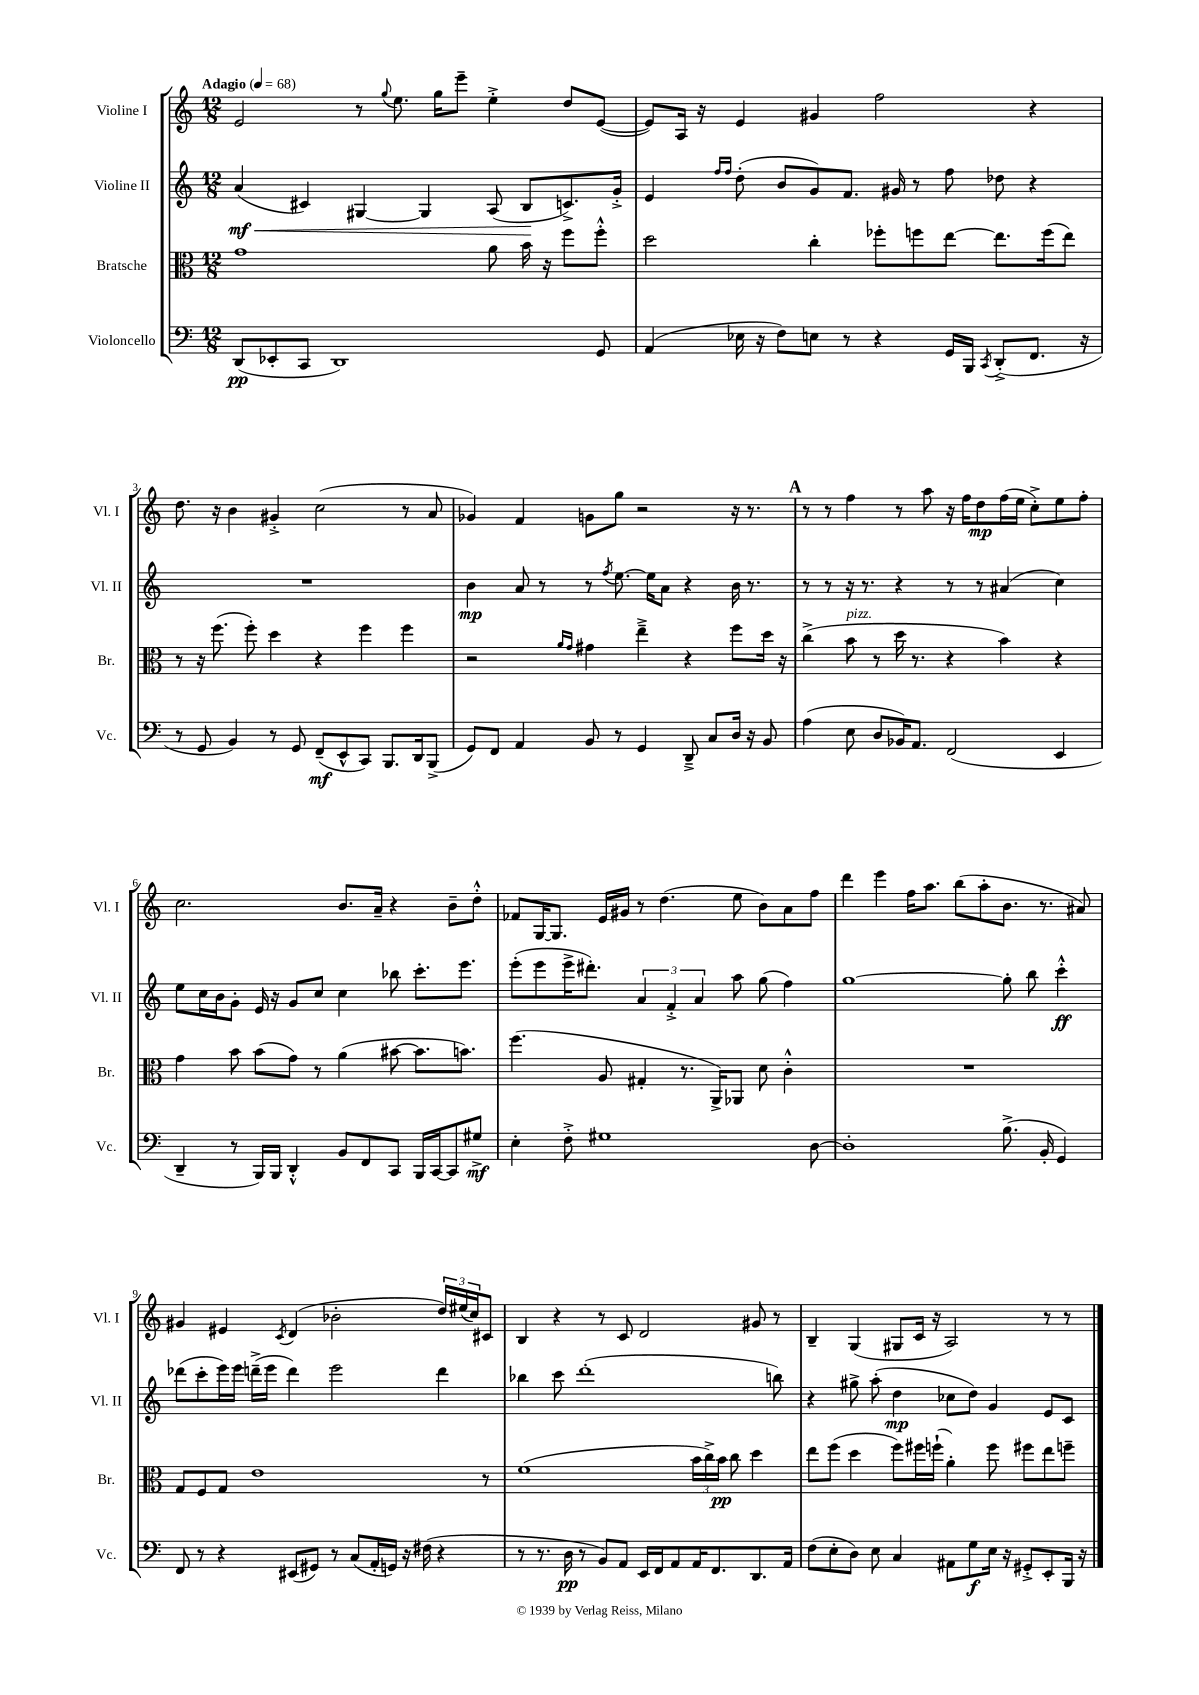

**kern	**kern	**kern	**kern
*staff4	*staff3	*staff2	*staff1
*clefF4	*clefC3	*clefG2	*clefG2
*k[]	*k[]	*k[]	*k[]
*M12/8	*M12/8	*M12/8	*M12/8
*MM68	*MM68	*MM68	*MM68
(8DD/L	1g	(4a/	2e/
8EE-'/	.	.	.
8CC/J	.	4c#/)	.
1DD)	.	.	.
.	.	[4G#/	8r
.	.	.	8qqgg/
.	.	.	8.ee\
.	.	4G#/]	.
.	.	.	16gg\LK
.	.	.	8eee~\J
.	8a\	(8A/	4ee'^\
.	16b\	8B/L	.
.	16r	.	.
.	8ff\L	8.c^/)	8dd/L
8GG/	8ff'^^\J	.	([8e/J
.	.	16g'^/Jk	.
=	=	=	=
(4AA/	2dd\	4e/	8e/]L)
.	.	.	16A/Jk
.	.	.	16r
.	.	16qqff/LL	.
.	.	16qqff/JJ	.
16E-\	.	(8dd'\	4e/
16r	.	.	.
8F\L)	.	8b/L	.
8E\J	4cc'\	8g/)	4g#/
8r	.	8.f/J	.
4r	8ff-'\L	.	2ff\
.	.	16g#/	.
.	8ff\	8r	.
16GG/LL	[8ee\J	8ff\	.
16BBB/JJ	.	.	.
8qCC/	.	.	.
(8DD'^/L	8.ee\]L	8dd-\	.
8.FF/J	.	4r	4r
.	(16ff\k	.	.
.	8ee\J)	.	.
16r	.	.	.
=	=	=	=
8r	8r	1.r	8.dd\
8GG/	16r	.	.
.	(8.ff\	.	16r
4BB/)	.	.	4b\
.	8ff'\)	.	.
8r	4dd\	.	4g#'^/
8GG/	.	.	.
(8FF~/L	4r	.	(2cc\
8EE^^/	.	.	.
8CC/J)	4ff\	.	.
8.BBB/L	.	.	.
.	4ff\	.	8r
16DD/k	.	.	.
(8BBB^/J	.	.	8a/
=	=	=	=
8GG/L)	2r	4b\	4g-/)
8FF/J	.	.	.
4AA/	.	8a/	4f/
.	.	8r	.
.	16qqa/LL	.	.
.	16qqg/JJ	.	.
8BB/	4g#\	8r	8g\L
.	.	8qff/	.
8r	.	[8.ee\	8gg\J
4GG/	4ee~^\	.	2r
.	.	16ee\]LK	.
.	.	8a\J	.
8DD~^/	4r	4r	.
8C/L	.	.	.
16D/Jk	8ff\L	16b\	16r
16r	.	8.r	8.r
8BB/	16dd\Jk	.	.
.	16r	.	.
=	=	=	=
(4A\	(4cc^\	8r	8r
.	.	8r	8r
8E\	8b\	16r	4ff\
.	.	8.r	.
8D/L	8r	.	.
16BB-/K)	16dd\	4r	8r
8.AA/J	8.r	.	.
.	.	.	8aa\
(2FF/	4r	8r	16r
.	.	.	16ff\LK
.	.	8r	8dd\
.	4b\)	(4a#/	(16ff\L
.	.	.	16ee\JJ
.	.	.	8cc'^\L)
4EE/	4r	4cc\)	8ee\
.	.	.	8ff'\J
=	=	=	=
4DD~/	4g\	8ee\L	2.cc\
.	.	16cc\L	.
.	.	16b\J	.
8r	8b\	8g'\J	.
16BBB/LL)	(8b\L	16e/	.
16BBB/JJ	.	16r	.
4DD'^^/	8g\J)	8g/L	.
.	8r	8cc/J	.
8BB/L	(4a\	4cc\	8.b/L
8FF/	.	.	.
.	.	.	16a~/Jk
8CC/J	[8b#\	8bb-\	4r
16BBB/LL	8.b#\]L	8.ccc'\L	.
[16CC/J	.	.	.
8CC/]	.	.	8b~\L
.	8.b\J)	8.eee\J	.
8G#^/J	.	.	8dd'^^\J
=	=	=	=
4E'\	(4.ff\	(8eee'\L	8f-/L
.	.	8eee\	[16G/K
.	.	.	8.G/]J
8F'^\	.	16eee^\K	.
.	.	8.ddd#'\J)	.
1G#	8A/	.	16e/LL
.	.	.	16g#/JJ
.	4G#'/	6a/	8r
.	.	.	(4.dd\
.	.	6f'^/	.
.	8.r	.	.
.	.	6a/	.
.	16AA^/LK)	.	.
.	8AA-/J	8aa\	8ee\
.	8d\	(8gg\	8b\L)
.	4c'^^\	4ff\)	8a\
[8D\	.	.	8ff\J
=	=	=	=
1D']	1.r	[1gg	4ddd\
.	.	.	4eee\
.	.	.	16ff\LK
.	.	.	8.aa\J
.	.	.	(8bb\L
.	.	.	8aa'\
(8.B^\	.	8gg'\]	8.b\J
.	.	8bb\	.
16BB'/	.	.	8.r
4GG/)	.	4ccc'^^\	.
.	.	.	8a#/)
=	=	=	=
8FF/	8G/L	(8ddd-\L	4g#/
8r	8F/	8ccc'\	.
4r	8G/J	16eee\L)	4e#/
.	.	16eee\JJ	.
.	1e	(16ddd~^\LL	.
.	.	16eee\JJ	.
.	.	.	8qc/
(8EE#/L	.	4ddd\)	(4d/
8GG#/J)	.	.	.
8r	.	2eee\	2b-'\
(8C/L	.	.	.
16AA'/L	.	.	.
16GG/JJ)	.	.	.
16r	.	.	.
(16F#\	.	.	.
4r	.	4ddd\	24dd/LL)
.	.	.	(24ee#/
.	.	.	24cc/J)
.	8r	.	8c#/J
=	=	=	=
8r	(1f	4bb-\	4B/
8.r	.	.	.
.	.	8ccc\	4r
16D\	.	.	.
8r	.	(1ddd'	.
8BB/L)	.	.	8r
8AA/J	.	.	8c/
16EE/LL	.	.	2d/
16FF/J	.	.	.
8AA/	.	.	.
16AA/K	24b\LL	.	.
.	24cc^\)	.	.
8.FF/	.	.	.
.	24b\JJ	.	.
.	8cc\	.	.
8.DD/	4dd\	.	8g#/
.	.	8bb\)	8r
16AA/Jk	.	.	.
=	=	=	=
(8F\L	8ee\L	4r	4B~/
8E'\	(8ff\J	.	.
8D\J)	4dd\	8gg#^\	(4G/
8E\	.	(8aa'\	.
4C/	8ff\L)	4dd\	8G#/L
.	16ff#\L	.	16c/Jk
.	(16ff`\JJ	.	16r
8AA#\L	4a'\)	8cc-\L	2A/)
8G\	.	8dd\J)	.
16E\Jk	8ff\	4g/	.
16r	.	.	.
8GG#'^/L	8ff#\L	.	.
8EE'/	8ee\	8e/L	8r
16BBB/Jk	8ff~\J	8c/J	8r
16r	.	.	.
==	==	==	==
*-	*-	*-	*-
